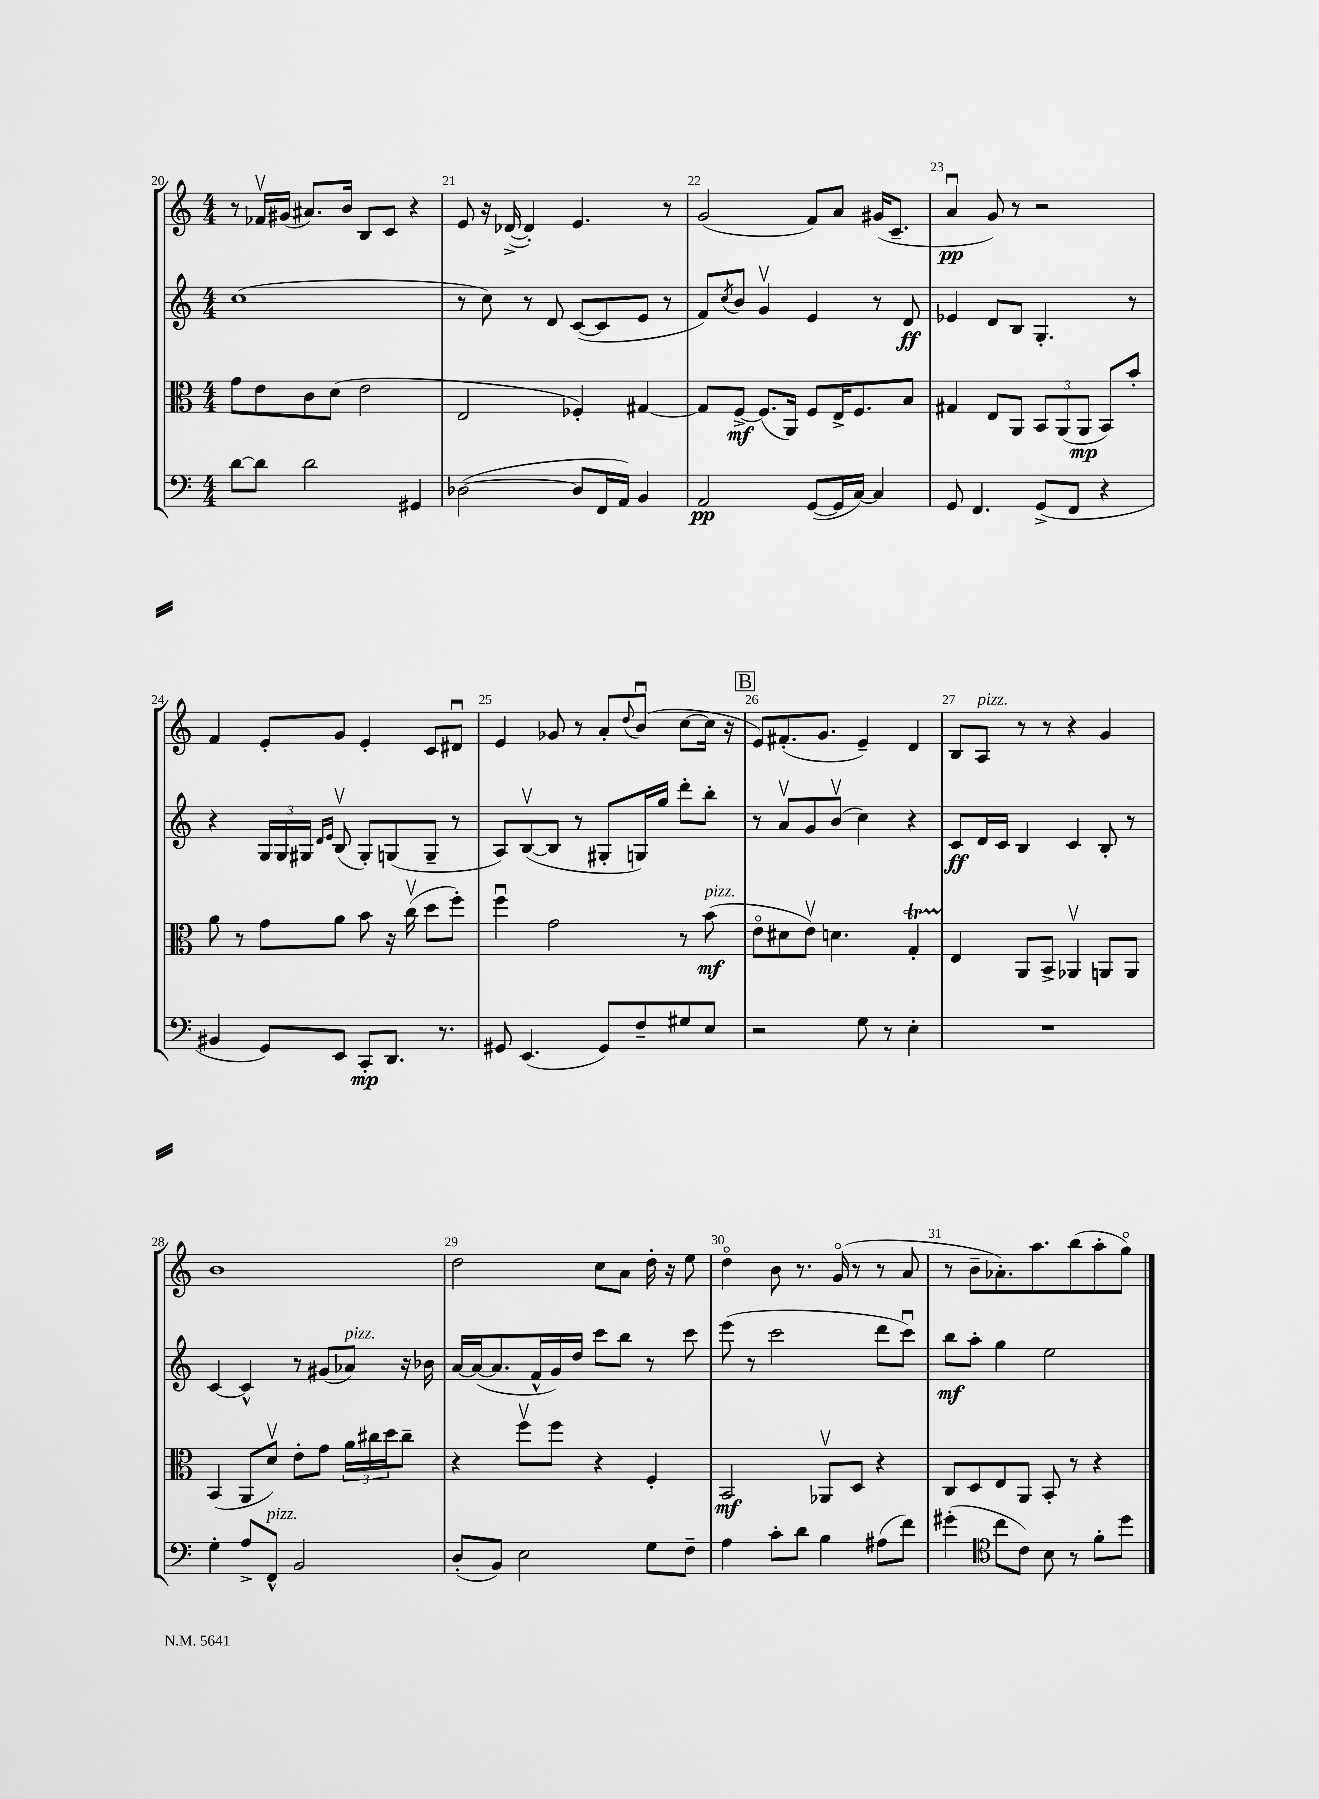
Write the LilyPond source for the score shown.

<<
\new StaffGroup <<
\new Staff = "s0" {
    \clef treble \key c \major \numericTimeSignature \time 4/4
    r8 fes'16\upbow gis'16( ais'8.) b'16 b8 c'8 r4 |
    e'8 r16 des'16~->( des'4-.) e'4. r8 |
    g'2( f'8) a'8 gis'16( c'8.-- |
    a'4\downbow\pp g'8) r8 r2 |
    f'4 e'8-. g'8 e'4-. c'8 dis'8\downbow |
    e'4 ges'8 r8 a'8-. \appoggiatura { d''8 } b'8\downbow( c''8~ c''16 r16 |
    \mark \markup { \box "B" } e'8) fis'8.-.( g'8. e'4--) d'4 |
    b8 a8^\markup { \italic "pizz." } r8 r8 r4 g'4 |
    b'1 |
    d''2 c''8 a'8 d''16-. r16 e''8 |
    d''4\flageolet b'8 r8. g'16\flageolet( r8 r8 a'8 |
    r8 b'8-- aes'8.-.) a''8. b''8( a''8-. g''8\flageolet) \bar "|." |
}
\new Staff = "s1" {
    \clef treble \key c \major \numericTimeSignature \time 4/4
    c''1( |
    r8 c''8) r8 d'8 c'8~( c'8 e'8 r8 |
    f'8) \acciaccatura { c''8 } b'8 g'4\upbow e'4 r8 d'8\ff |
    ees'4 d'8 b8 g4.-. r8 |
    r4 \tuplet 3/2 { g16 g16 gis16 } \grace { d'16 e'16 } b8\upbow( gis8-.) g8( g8-- r8 |
    a8) b8~\upbow( b8 r8 gis8-. g16) g''16 d'''8-. b''8-. |
    \mark \markup { \box "B" } r8 a'8\upbow g'8 b'8\upbow( c''4) r4 |
    c'8\ff d'16 c'16 b4 c'4 b8-. r8 |
    c'4~ c'4-^ r8 gis'8( aes'8^\markup { \italic "pizz." }) r16 bes'16 |
    a'16~ a'16~( a'8. f'16-^ g'16) d''16 c'''8 b''8 r8 c'''8 |
    e'''8( r8 c'''2 d'''8 c'''8\downbow) |
    b''8\mf a''8-. g''4 e''2 \bar "|." |
}
\new Staff = "s2" {
    \clef alto \key c \major \numericTimeSignature \time 4/4
    g'8 e'8 c'8 d'8( e'2 |
    e2 fes4-.) gis4~ |
    gis8 f8~->\mf f8.( a,16) f8 e16-> f8. b8 |
    gis4 e8 a,8 \tuplet 3/2 { b,8 a,8( a,8\mp } b,8) b'8-. |
    a'8 r8 g'8 a'8 b'8 r16 c''16\upbow( d''8 f''8-.) |
    f''4\downbow g'2 r8 b'8\mf^\markup { \italic "pizz." }( |
    \mark \markup { \box "B" } e'8\flageolet dis'8 e'8\upbow) d'4. g4-.\startTrillSpan |
    e4\stopTrillSpan a,8 b,8-> aes,4\upbow a,8 a,8 |
    b,4( a,8 d'8\upbow) e'8-. g'8 \tuplet 3/2 { a'16 cis''16 d''16 } cis''8-- |
    r4 f''8\upbow f''8 r4 f4-. |
    b,2\mf aes,8\upbow d8 r4 |
    c8 d8 e8 a,8 b,8-. r8 r4 \bar "|." |
}
\new Staff = "s3" {
    \clef bass \key c \major \numericTimeSignature \time 4/4
    d'8~ d'8 d'2 gis,4 |
    des2~( des8 f,16 a,16) b,4 |
    a,2\pp g,8~( g,16 c16~) c4 |
    g,8 f,4. g,8->( f,8 r4 |
    bis,4 g,8) e,8 c,8-.\mp d,8. r8. |
    gis,8 e,4.( gis,8) f8-- gis8 e8 |
    \mark \markup { \box "B" } r2 g8 r8 e4-. |
    R1 |
    g4-. a8-> f,8-^^\markup { \italic "pizz." } b,2 |
    d8-.( b,8) e2 g8 f8-- |
    a4 c'8-. d'8 b4 ais8( f'8) |
    gis'4-.( \clef tenor c''8 c'8) b8 r8 f'8-. d''8 \bar "|." |
}
>>
>>
\layout { \context { \Score currentBarNumber = #20 \override BarNumber.break-visibility = ##(#f #t #t) barNumberVisibility = #all-bar-numbers-visible } }
